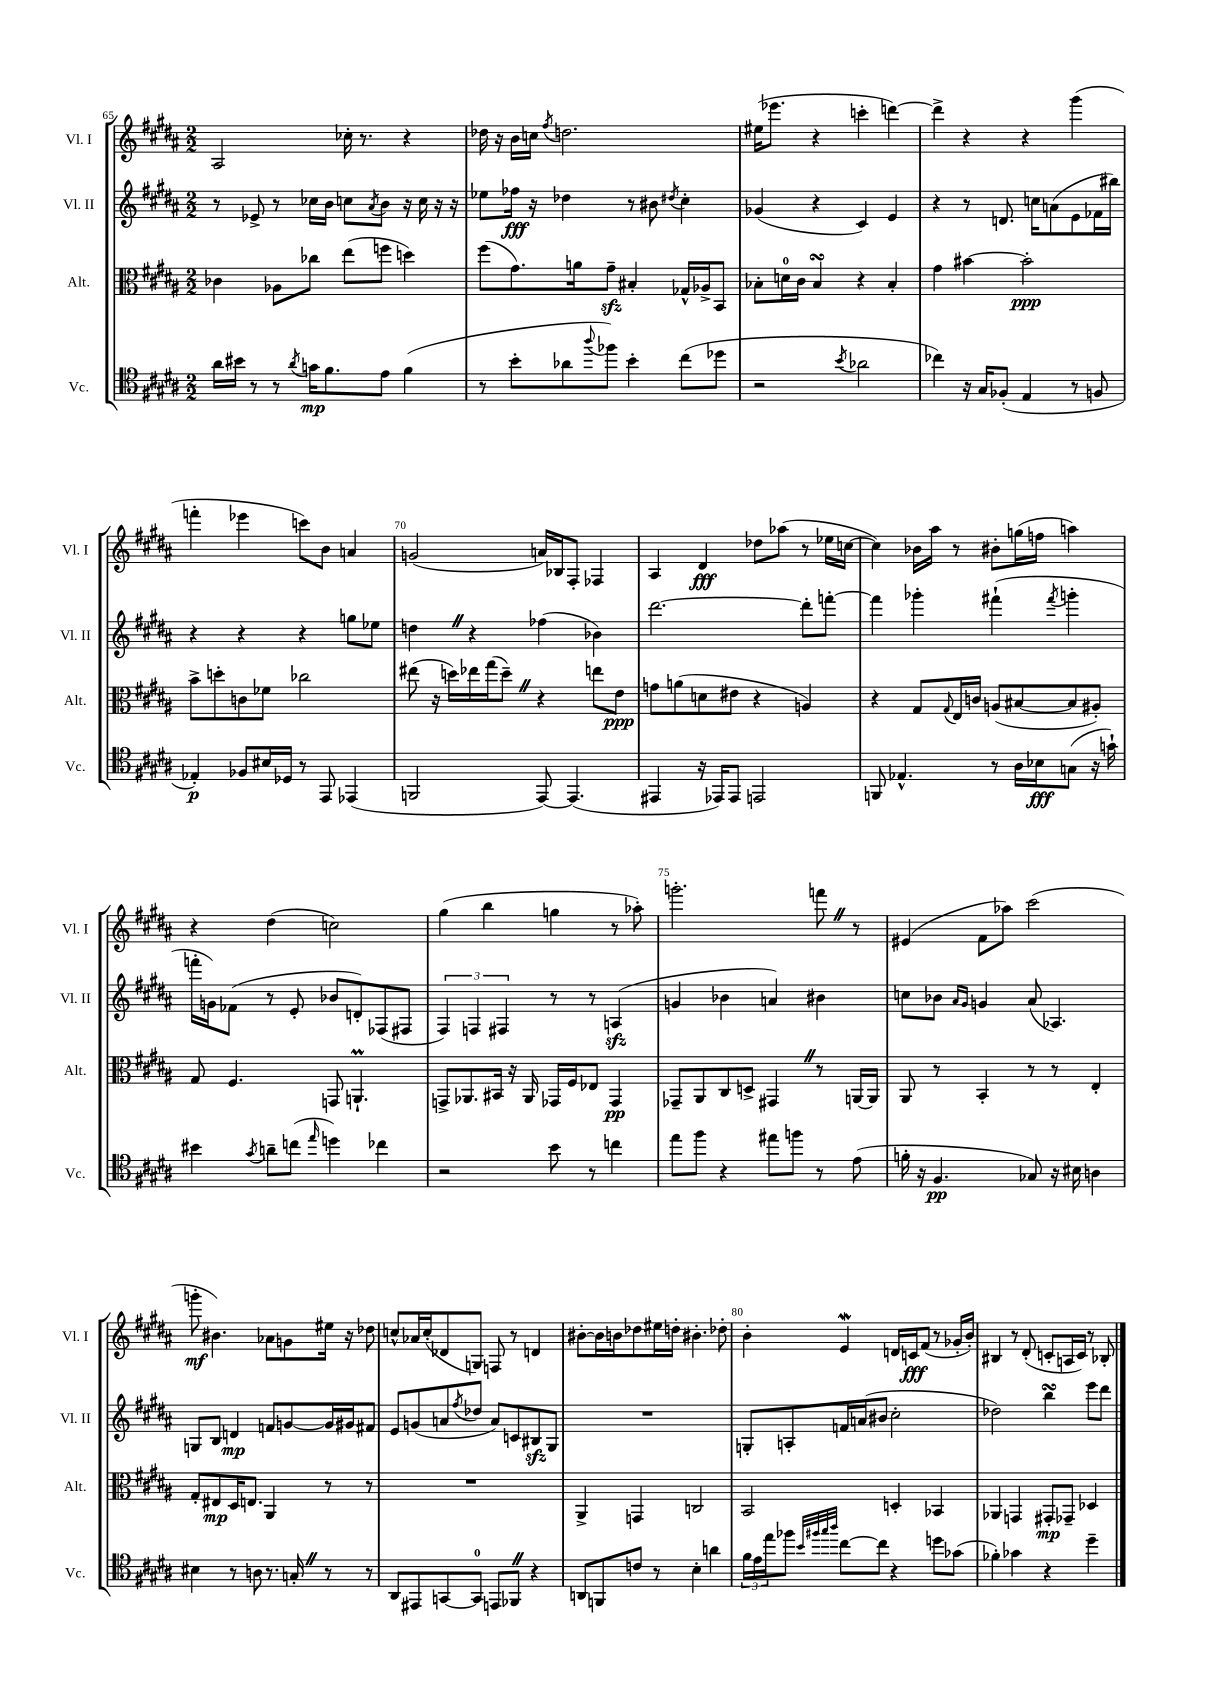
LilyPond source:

<<
\new StaffGroup <<
\new Staff = "s0" \with { instrumentName = "Vl. I" shortInstrumentName = "Vl. I" } {
    \clef treble \key b \major \numericTimeSignature \time 2/2
    ais2 ces''16-. r8. r4 |
    des''16 r16 b'16 c''16 \acciaccatura { fis''8 } d''2. |
    eis''16( ees'''8. r4 c'''4-. d'''4~) |
    d'''4-> r4 r4 gis'''4( |
    f'''4-. ees'''4 c'''8) b'8 a'4 |
    g'2( a'16) bes16 fis8-. fes4 |
    ais4 dis'4\fff des''8 aes''8( r8 ees''16 c''16~ |
    c''4) bes'16 ais''16 r8 bis'8-. g''16( f''16 a''4) |
    r4 dis''4( c''2) |
    gis''4( b''4 g''4 r8 aes''8-.) |
    g'''2.-. f'''8 \once \override BreathingSign.text = \markup { \musicglyph "scripts.caesura.straight" } \breathe r8 |
    eis'4( fis'8 aes''8) cis'''2( |
    g'''8-.\mf bis'4.) aes'8 g'8 eis''16 r16 des''8 |
    c''8-^ aes'16 c''16-.( des'8 g8) f8 r8 d'4 |
    bis'8~-. bis'16 b'16 des''8 eis''16 d''16-. bis'4.-. des''8-. |
    b'4-. e'4\mordent d'16 c'16\fff fis'8( r8 ges'16-. b'16-.) |
    bis4 r8 dis'8-.( c'8-. a16 c'16) r8 bes8-. \bar "|." |
}
\new Staff = "s1" \with { instrumentName = "Vl. II" shortInstrumentName = "Vl. II" } {
    \clef treble \key b \major \numericTimeSignature \time 2/2
    r8 ees'8-> r8 ces''16 b'16 c''8 \acciaccatura { ais'8 } b'8 r16 c''16 r16 r16 |
    ees''8 fes''16\fff r16 des''4 r8 bis'8 \acciaccatura { dis''8 } cis''4-. |
    ges'4( r4 cis'4) e'4 |
    r4 r8 d'8. c''16 a'8( e'8 fes'16 bis''16) |
    r4 r4 r4 g''8 ees''8 |
    d''4 \once \override BreathingSign.text = \markup { \musicglyph "scripts.caesura.straight" } \breathe r4 fes''4( bes'4) |
    dis'''2.~ dis'''8-. f'''8~-. |
    f'''4 ges'''4-. fis'''4-!( \acciaccatura { fis'''8 } g'''4-. |
    f'''16-. g'16) fes'8( r8 e'8-. bes'8 d'8-.) fes8( fis8 |
    \tuplet 3/2 { fis4) f4 fis4 } r8 r8 a4\sfz( |
    g'4 bes'4 a'4) bis'4 |
    c''8 bes'8 \grace { ais'16 gis'16 } g'4 ais'8( aes4.) |
    g8 b8 d'4\mp f'8 g'8~ g'16 gis'16 fis'8 |
    e'8 g'8( a'8 \acciaccatura { fis''8 } des''8 a'8) c'8 bis8\sfz gis8 |
    R1 |
    g8-. a8-. f'16 a'16( bis'8 cis''2-. |
    des''2) b''4\turn e'''8 dis'''8 \bar "|." |
}
\new Staff = "s2" \with { instrumentName = "Alt." shortInstrumentName = "Alt." } {
    \clef alto \key b \major \numericTimeSignature \time 2/2
    ces'4 aes8 ces''8 e''8( f''8 d''4) |
    fis''8( gis'8.) a'16 gis'8--\sfz bis4-. ges16-^ aes16-> b,8 |
    bes8-. d'16-0 cis'16 bes4\turn r4 bes4-. |
    gis'4 bis'4~ bis'2-.\ppp |
    b'8-> d''8-. c'8 fes'8 ces''2 |
    eis''8( r16 d''16) ees''16 gis''16( d''8--) \once \override BreathingSign.text = \markup { \musicglyph "scripts.caesura.straight" } \breathe r4 e''8 e'8\ppp |
    g'8 a'8( d'8 eis'8 r4 a4) |
    r4 gis8 \appoggiatura { gis8 } e16 c'16 a8( bis8~ bis8 ais8-.) |
    gis8 fis4. g,8 a,4.-!\prall |
    g,8-> aes,8. bis,16 r16 aes,16 ges,16 fis16 ees8 ges,4\pp |
    ges,8-- ais,8 cis8 d8-> gis,4 \once \override BreathingSign.text = \markup { \musicglyph "scripts.caesura.straight" } \breathe r8 a,16~ a,16 |
    ais,8 r8 b,4-. r8 r8 e4-. |
    gis8-. eis8\mp dis16 e8. ais,4 r8 r8 |
    R1 |
    ais,4-> g,4 c2 |
    b,2 d4-. bes,4 |
    aes,4 g,4 gis,8-.\mp ges,8-- des4 \bar "|." |
}
\new Staff = "s3" \with { instrumentName = "Vc." shortInstrumentName = "Vc." } {
    \clef tenor \key b \major \numericTimeSignature \time 2/2
    ais'16 bis'16 r8 r8 \acciaccatura { ais'8 } g'16\mp fis'8. e'8 fis'4( |
    r8 b'8-. aes'8 \appoggiatura { ais''8 } fes''8) b'4-. cis''8( des''8 |
    r2 \acciaccatura { b'8 } aes'2 |
    ces''4) r16 gis16 fes8-.( e4 r8 f8 |
    ees4-.\p) fes8 bis16 des16 r8 e,8 ees,4( |
    f,2 e,8~) e,4.( |
    eis,4 r16 ees,16) ees,8 e,2 |
    f,8 ees4.-^ r8 ais16 bes16\fff g8( r16 g'16-!) |
    bis'4 \acciaccatura { gis'8 } a'8-- c''8( \grace { e''16 } d''4) ces''4 |
    r2 b'8 r8 c''4 |
    e''8 fis''8 r4 eis''8 f''8 r8 e'8( |
    f'16-. r16 fis4.\pp ges8) r16 bis16 a4 |
    bis4 r8 a8 r8. g16-. \once \override BreathingSign.text = \markup { \musicglyph "scripts.caesura.straight" } \breathe r8 r8 |
    ais,8 eis,8 g,8~ g,8-0 e,8 fes,8 \once \override BreathingSign.text = \markup { \musicglyph "scripts.caesura.straight" } \breathe r4 |
    a,8 f,8 c'8 r8 b4-. a'4 |
    \tuplet 3/2 { fis'16 e'16 e''16 } fes''8 \grace { b'32 fis''32 gis''32 ais''32 } cis''8~ cis''8 r4 d''8 ges'8( |
    fes'4-.) ges'4 r4 dis''4-- \bar "|." |
}
>>
>>
\layout { \context { \Score currentBarNumber = #65 \override BarNumber.break-visibility = ##(#f #t #t) barNumberVisibility = #(every-nth-bar-number-visible 5) } }
